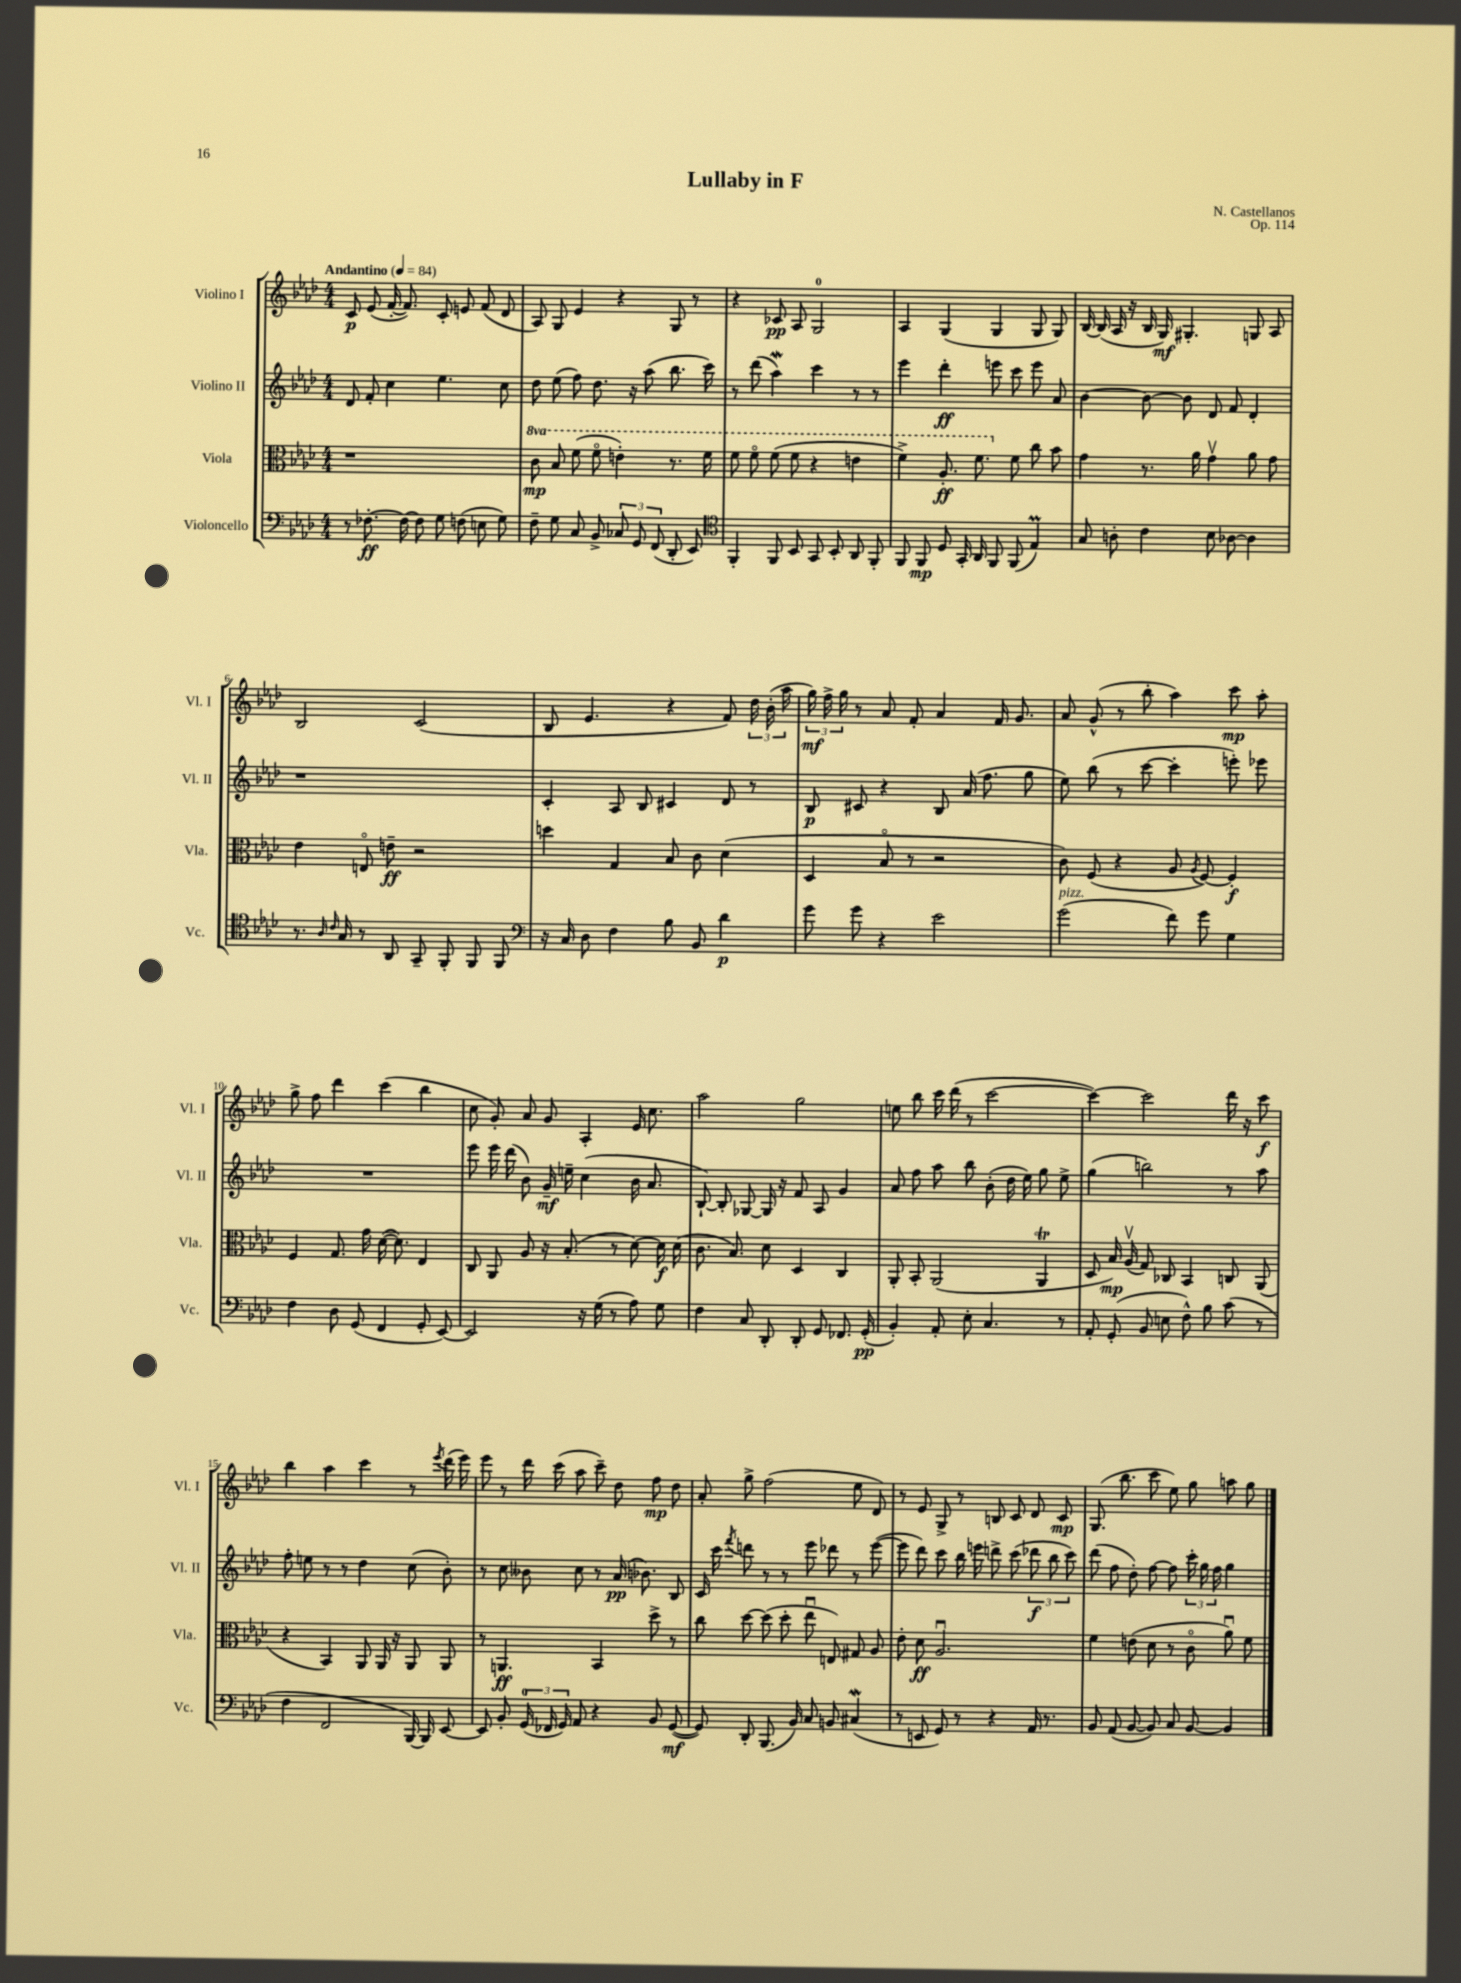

**kern	**kern	**kern	**kern
*staff4	*staff3	*staff2	*staff1
*clefF4	*clefC3	*clefG2	*clefG2
*k[b-e-a-d-]	*k[b-e-a-d-]	*k[b-e-a-d-]	*k[b-e-a-d-]
*M4/4	*M4/4	*M4/4	*M4/4
*MM84	*MM84	*MM84	*MM84
8r	1r	8d-/	8c/
[8.F-'\	.	8f'/	(8e-/
.	.	4cc\	[16f'/
16F-\_	.	.	8.f/])
8F-\]	.	.	.
8G\	.	4.ee-\	8c'/
(8F\	.	.	8e/
8E\	.	.	(8f/
8G\)	.	8cc\	8d-/
=	=	=	=
8F~\	8cc\	8dd-\	8A-/)
8G\	8b-/	(8ee-\	8G/
8C/	(8ff\	8ff\)	4e-/
8BB-^/	8ffo\	8.dd-\	.
12C-/	4ee'\)	.	4r
.	.	16r	.
12GG/	.	.	.
.	.	(8aa-\	.
(12FF/	.	.	.
8DD-'/	8.r	8.bb-\	8G/
8EE-/)	.	.	8r
.	16ff\	16ccc\)	.
=	=	=	=
*clefC4	*	*	*
4FF'/	8ff\	8r	4r
.	8ffo\	(8ddd-\	.
8FF/	(8ff\	4aa-\)	8c-/
8BB-/	8ff\	.	8A-/
8GG/	4r	4ccc\	2G/
8BB-'/	.	.	.
8AA-/	4ee\	8r	.
8FF'/	.	8r	.
=	=	=	=
8FF/	4ff^\)	4eee-\	4A-/
8FF/	.	.	.
8D-/	8.a-'/	4ddd-'\	(4G/
16GG'/	.	.	.
16AA-/	8.ff\	.	.
8FF/	.	8eee\	4G/
(8FF/	8f\	8ccc\	.
4E-/)	8cc\	8eee\	8G/
.	8b-\	8a-/	8G/)
=	=	=	=
8G/	4g\	[4b-\	[16B-/
.	.	.	(16B-/]
8A'\	.	.	16A-/
.	.	.	16r
4c\	8.r	8b-\_	16B-/
.	.	.	16G/)
.	.	8b-\]	4.G#'/
.	16a-\	.	.
8B-\	4gv\	8d-/	.
[8A-\	.	8f/	.
4A-\]	8a-\	4d-'/	8G/
.	8g\	.	8A-/
=	=	=	=
8.r	4e-\	1r	2B-/
16qqA-/	.	.	.
16qqc/	.	.	.
16G/	.	.	.
8r	8Eo/	.	.
8AA-/	8e~\	.	.
8GG~/	2r	.	(2c/
8FF'/	.	.	.
8FF/	.	.	.
8FF/	.	.	.
=	=	=	=
*clefF4	*	*	*
16r	4dd\	4c'/	8B-/
16C/	.	.	.
8D-\	.	.	4.e-/
4F\	4G/	8A-/	.
.	.	8B-/	.
8B-\	8B-/	4c#/	4r
8BB-/	8c\	.	.
4d-\	(4d-\	8d-/	8f/)
.	.	8r	24dd-\
.	.	.	(24b-'\
.	.	.	24aa-\
=	=	=	=
8g\	4D-/	8B-/	24gg\)
.	.	.	24ff^\
.	.	.	24gg\
8g\	.	8c#/	8r
4r	8B-o/	4r	8a-/
.	8r	.	8f'/
2e-\	2r	8B-/	4a-/
.	.	(16a-/	.
.	.	8.ff\	.
.	.	.	16f/
.	.	.	8.g/
.	.	8gg\	.
=	=	=	=
(2g\	8c\)	8ee-\)	8a-/
.	(8F/	(8bb-\	(8g^^/
.	4r	8r	8r
.	.	[8ccc\	8bb-'\
8f\)	8A-/	4ccc'\]	4aa-\)
.	8qA-/	.	.
8g\	[8F/)	.	.
4G\	4F'/]	8eee'\)	8ccc\
.	.	8eee-\	8aa-'\
=	=	=	=
4F\	4F/	1r	8gg^\
.	.	.	8ff\
8D-\	8.G/	.	4ddd-\
(8GG/	.	.	.
.	16g\	.	.
4FF/	([16d-\	.	(4ccc\
.	8.d-\])	.	.
8GG'/	4E-/	.	4bb-\
[8EE-/)	.	.	.
=	=	=	=
2EE-/]	8C/	8eee-\	8cc\
.	8AA-/	16eee-\	8g'/)
.	.	(16ddd-\	.
.	8A-/	8b-\)	8a-/
.	16r	16g~/	8g/
.	(8.B-'/	16ee~\	.
16r	.	(4cc\	4A-'/
(16G\	.	.	.
8r	8r	.	.
8A-\)	[8d-\)	16b-\	16e-/
.	.	8.a-/	8.cc\
8G\	16d-\]	.	.
.	(16d-\	.	.
=	=	=	=
4F\	8.c\	[8B-`/)	2aa-\
.	.	8B-'/]	.
.	8.B-/)	.	.
8C/	.	[8G-/	.
8DD-'/	8d-\	16G-/]	.
.	.	16r	.
8DD-'/	4D-/	8f/	2gg\
8GG/	.	8A-/	.
8.FF-/	4C/	4g/	.
(16GG'/	.	.	.
=	=	=	=
4BB-'/)	8AA-'/	8a-/	8ee\
.	8BB-'/	8ff\	8bb-\
8AA-'/	(2AA-/	8aa-\	16ccc\
.	.	.	(16ddd-\
8E-'\	.	8bb-\	8r
4.C/	.	(8b-'\	[2ccc\
.	.	16dd-\	.
.	.	16ee-\)	.
.	4AA-/	8gg\	.
8r	.	8ee-^\	.
=	=	=	=
8AA-'/	8D-/	(4gg\	4ccc\_)
(8GG'/	16B-/)	.	.
.	(16A-v/	.	.
8BB-/	8G/)	2bb\)	2ccc\]
8E\	8C-/	.	.
8F^^\)	4BB-/	.	.
8B-\	.	.	.
(8c\	8C/	8r	16ddd-\
.	.	.	16r
8r	(8AA-/	8aa-\	8ccc\
=	=	=	=
4F\	4r	8ff'\	4bb-\
.	.	8ee\	.
2FF/	4BB-/)	8r	4aa-\
.	.	8r	.
.	8AA-/	4dd-\	4ccc\
.	16AA-/	.	.
.	16r	.	.
[16BBB-/)	8AA-/	(8cc\	8r
16BBB-/]	.	.	.
.	.	.	8qeee-/
[8EE-/	8AA-/	8b-'\)	(16ddd-\
.	.	.	16eee-\)
=	=	=	=
8EE-/]	8r	8r	8eee-\
8BB-'/	4.AA/	8cc\	8r
(24GG/	.	8b--\	16ddd-\
24FF-/	.	.	.
.	.	.	(16ccc\
24GG/)	.	.	.
8AA-/	.	8cc\	8aa-\
4r	4BB-/	8r	8ccc~\)
.	.	(16a-/	8dd-\
.	.	8.b-\)	.
8BB-/	8dd-^\	.	8ff\
([8GG/	8r	8B-/	8dd-\
=	=	=	=
8GG/])	8cc\	16c/	8a-'/
.	.	16ccc\	.
.	.	8qfff/	.
8DD-'/	[8dd-\	8ddd\	8gg^\
(8.BBB-/	(8dd-\]	8r	(2ff\
.	8dd-'\	8r	.
16BB-/)	.	.	.
8C/	8ee-u\	8eee-\	.
8BB/	8E/)	8ddd-\	.
(4C#/	8G#/	8r	8ee-\
.	8A-/	([8eee-\	8d-/)
=	=	=	=
8r	8e-'\	8eee-\]	8r
8EE/	8d-\	8ddd-\)	8e-/
8GG/)	2.A-u/	8ccc\	8G^/
8r	.	16bb-\	8r
.	.	16eee\	.
4r	.	8ddd^\	8B/
.	.	(8ccc\	8c/
16AA-/	.	12ddd-\	8d-/
8.r	.	.	.
.	.	12bb-\	.
.	.	.	8c/
.	.	12ccc\)	.
=	=	=	=
8BB-/	4f\	(8ddd-\	(8.G/
(8AA-/	.	8ff\	.
.	.	.	8.bb-\
[8BB-/	(8e\	8dd-'\)	.
8BB-/])	8d-\	[8ff\	8ccc\
8C/	8r	8ff\]	8ee-\)
[8BB-/	8co\	24ccc'\	8gg\
.	.	24gg\	.
.	.	24ff\	.
4BB-/]	8a-u\)	4gg\	8aa\
.	8f\	.	8gg\
==	==	==	==
*-	*-	*-	*-
